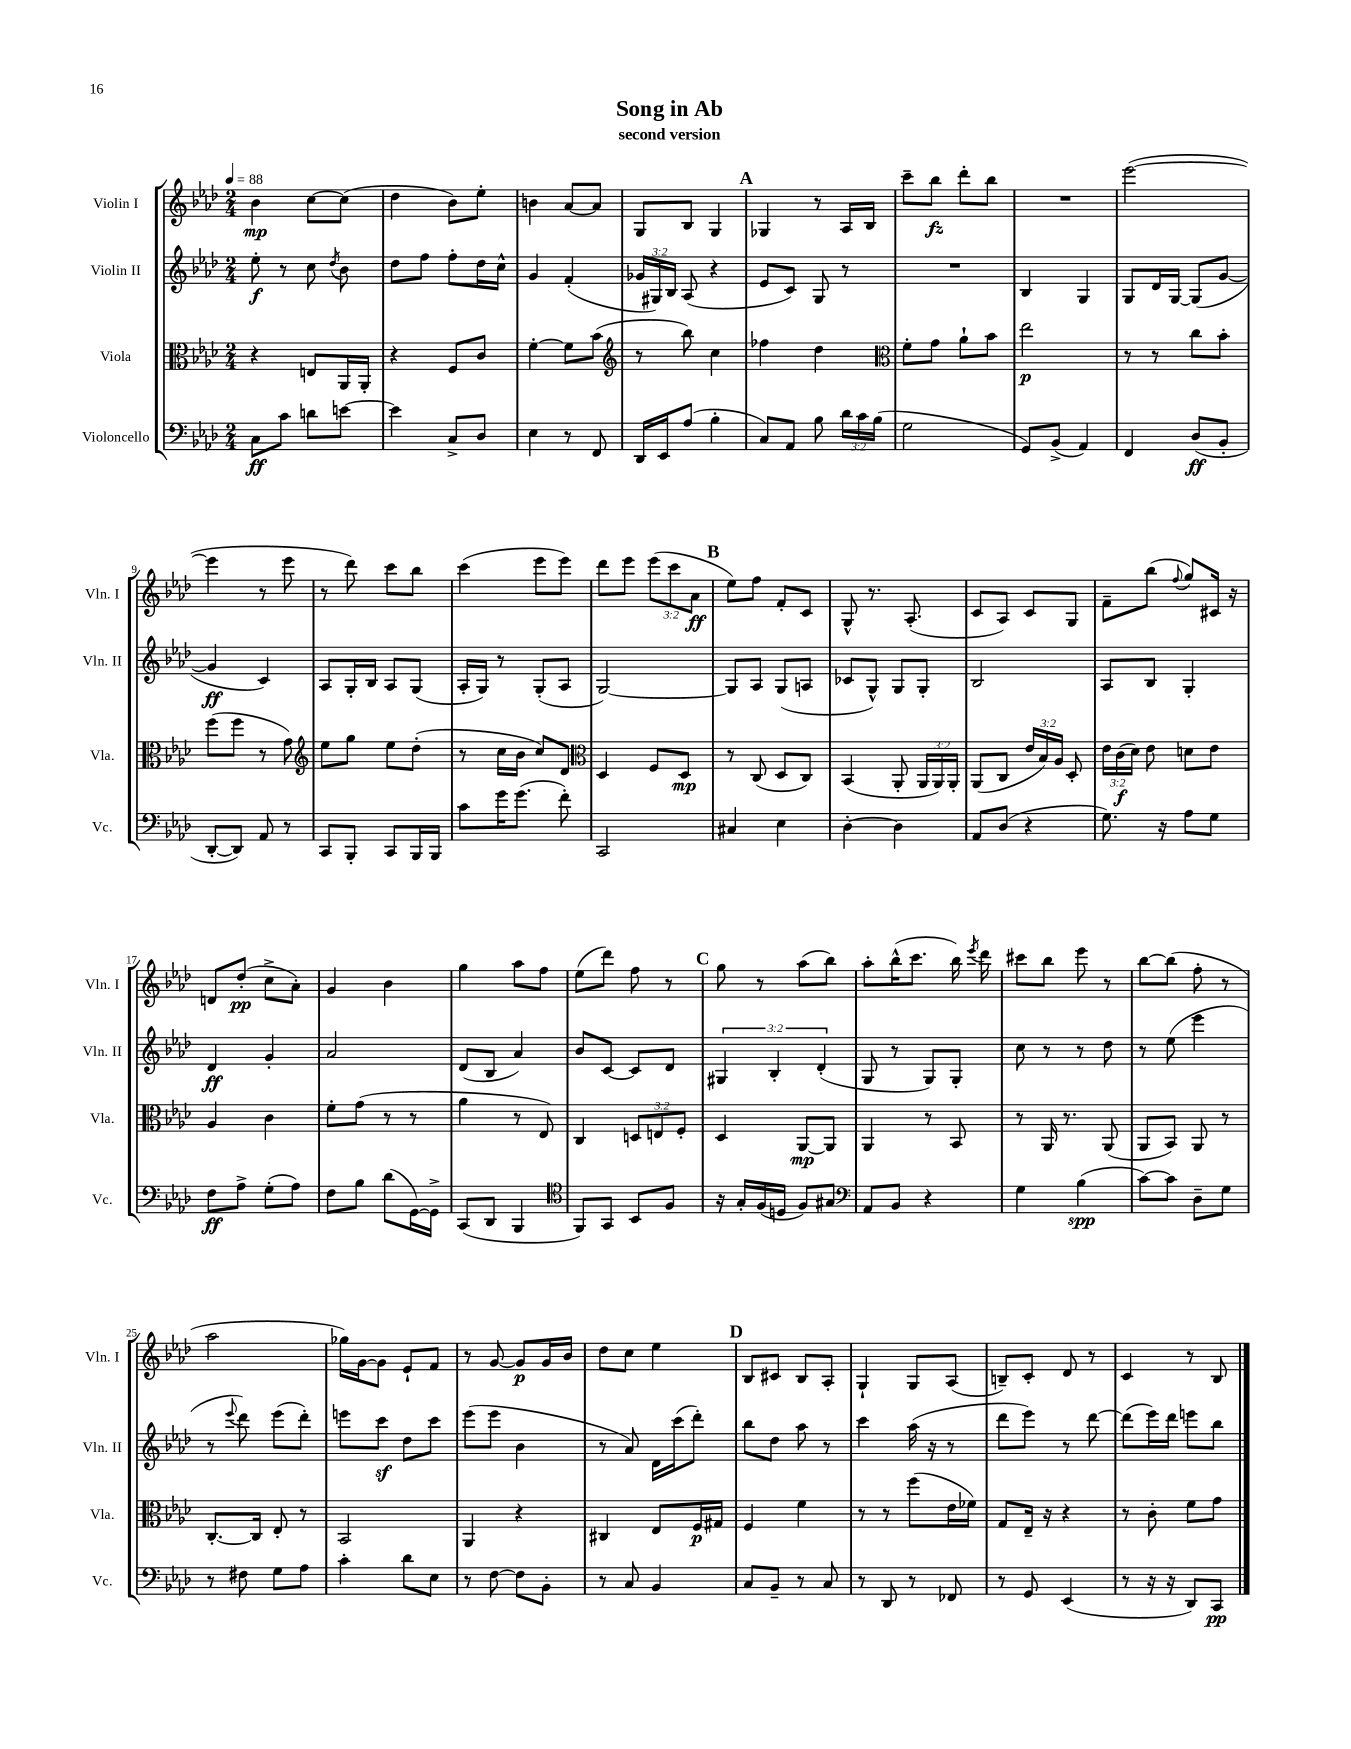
\header { title = "Song in Ab" subtitle = "second version" }
<<
\new StaffGroup <<
\new Staff = "s0" \with { instrumentName = "Violin I" shortInstrumentName = "Vln. I" } {
    \clef treble \key aes \major \numericTimeSignature \time 2/4 \override Staff.TupletNumber.text = #tuplet-number::calc-fraction-text \tempo 4 = 88
    \autoBeamOff bes'4\mp c''8[~ c''8]( |
    des''4 bes'8[) ees''8]-. |
    b'4 aes'8[~ aes'8] |
    g8[ bes8] g4 |
    \mark \markup { \bold "A" } ges4 r8 aes16[ bes16] |
    c'''8[-- bes''8]\fz des'''8[-. bes''8] |
    R2 |
    ees'''2~( |
    ees'''4 r8 ees'''8 |
    r8 des'''8) c'''8[ bes''8] |
    c'''4( ees'''8[ ees'''8]) |
    des'''8[ ees'''8] \tuplet 3/2 { ees'''8[( c'''8 aes'8]\ff } |
    \mark \markup { \bold "B" } ees''8[) f''8] f'8[-. c'8] |
    g8-^ r8. aes8.-.( |
    c'8[ aes8]) c'8[ g8] |
    f'8[-- bes''8]( \appoggiatura { f''8 } g''8[) cis'16] r16 |
    d'8[ des''8]-.\pp( c''8[-> aes'8]-.) |
    g'4 bes'4 |
    g''4 aes''8[ f''8] |
    ees''8[( des'''8]) f''8 r8 |
    \mark \markup { \bold "C" } g''8 r8 aes''8[( bes''8]) |
    aes''8[-. bes''16-^( c'''8.] bes''16) \acciaccatura { ees'''8 } des'''16 |
    cis'''8[ bes''8] ees'''8 r8 |
    bes''8[~ bes''8]( f''8-. r8 |
    aes''2 |
    ges''16[) g'16~ g'8] ees'8[-! f'8] |
    r8 g'8~ g'8[\p g'16 bes'16] |
    des''8[ c''8] ees''4 |
    \mark \markup { \bold "D" } bes8[ cis'8] bes8[ aes8]-. |
    g4-! g8[ aes8]( |
    b8[--) c'8]-. des'8 r8 |
    c'4 r8 bes8 \bar "|." |
}
\new Staff = "s1" \with { instrumentName = "Violin II" shortInstrumentName = "Vln. II" } {
    \clef treble \key aes \major \numericTimeSignature \time 2/4 \override Staff.TupletNumber.text = #tuplet-number::calc-fraction-text
    \autoBeamOff ees''8-.\f r8 c''8 \acciaccatura { des''8 } bes'8 |
    des''8[ f''8] f''8[-. des''16 c''16]-^ |
    g'4 f'4-.( |
    \tuplet 3/2 { ges'16[ gis16) bes16] } aes8( r4 |
    \mark \markup { \bold "A" } ees'8[ c'8]) g8 r8 |
    R2 |
    bes4 g4 |
    g8[ des'16 g16]~ g8[( g'8]~ |
    g'4\ff c'4) |
    aes8[ g16-. bes16] aes8[ g8]( |
    aes16[-. g16]) r8 g8[-.( aes8] |
    g2~) |
    \mark \markup { \bold "B" } g8[ aes8] g8[( a8] |
    ces'8[ g8]-^) g8[ g8]-. |
    bes2 |
    aes8[ bes8] g4-. |
    des'4\ff g'4-. |
    aes'2 |
    des'8[( bes8] aes'4) |
    bes'8[ c'8]~ c'8[ des'8] |
    \mark \markup { \bold "C" } \tuplet 3/2 { gis4 bes4-. des'4-.( } |
    g8 r8 g8[) g8]-. |
    c''8 r8 r8 des''8 |
    r8 ees''8( ees'''4 |
    r8 \appoggiatura { ees'''8 } des'''8) ees'''8[( des'''8]-.) |
    e'''8[ c'''8]\sf des''8[ c'''8] |
    ees'''8[( ees'''8] bes'4 |
    r8 aes'8) des'16[ c'''16( des'''8]-.) |
    \mark \markup { \bold "D" } bes''8[ des''8] aes''8 r8 |
    c'''4 aes''16( r16 r8 |
    des'''8[ ees'''8]) r8 des'''8~ |
    des'''8[( ees'''16) des'''16] e'''8[ bes''8] \bar "|." |
}
\new Staff = "s2" \with { instrumentName = "Viola" shortInstrumentName = "Vla." } {
    \clef alto \key aes \major \numericTimeSignature \time 2/4 \override Staff.TupletNumber.text = #tuplet-number::calc-fraction-text
    \autoBeamOff r4 e8[ aes,16 aes,16]-. |
    r4 f8[ c'8] |
    f'4~-. f'8[ bes'8]( |
    \clef treble r8 bes''8) c''4 |
    \mark \markup { \bold "A" } fes''4 des''4 |
    \clef alto f'8[-. g'8] aes'8[-! bes'8] |
    ees''2\p |
    r8 r8 c''8[ bes'8]-. |
    f''8[( f''8] r8 g'8) |
    \clef treble ees''8[ g''8] ees''8[ des''8]-.( |
    r8 c''16[ bes'16] c''8[) des'8] |
    \clef alto des4 f8[ des8]\mp |
    \mark \markup { \bold "B" } r8 c8( des8[ c8]) |
    bes,4( aes,8-. \tuplet 3/2 { aes,16[ aes,16) aes,16]-. } |
    aes,8[( c8] \tuplet 3/2 { ees'16[ bes16) aes16] } des8-. |
    \tuplet 3/2 { ees'16[ c'16\f( des'16]) } ees'8 d'8[ ees'8] |
    aes4 c'4 |
    f'8[-. g'8]( r8 r8 |
    aes'4 r8 ees8) |
    c4 \tuplet 3/2 { d8[ e8 f8]-. } |
    \mark \markup { \bold "C" } des4 aes,8[~\mp aes,8] |
    aes,4 r8 bes,8 |
    r8 aes,16 r8. aes,8( |
    aes,8[ bes,8]) aes,8 r8 |
    c8.[~-. c16] ees8-. r8 |
    bes,2 |
    aes,4 r4 |
    cis4 ees8[ f16\p gis16] |
    \mark \markup { \bold "D" } f4 f'4 |
    r8 r8 f''8[( ees'16 fes'16]) |
    g8[ ees16]-- r16 r4 |
    r8 c'8-. f'8[ g'8] \bar "|." |
}
\new Staff = "s3" \with { instrumentName = "Violoncello" shortInstrumentName = "Vc." } {
    \clef bass \key aes \major \numericTimeSignature \time 2/4 \override Staff.TupletNumber.text = #tuplet-number::calc-fraction-text
    \autoBeamOff c8[\ff c'8] d'8[ e'8]~ |
    e'4 c8[-> des8] |
    ees4 r8 f,8 |
    des,16[ ees,16 aes8]( bes4-. |
    \mark \markup { \bold "A" } c8[) aes,8] bes8 \tuplet 3/2 { des'16[ c'16 bes16]( } |
    g2 |
    g,8[) bes,8]->( aes,4) |
    f,4 des8[\ff( bes,8]-. |
    des,8[~-. des,8]) aes,8 r8 |
    c,8[ bes,,8]-. c,8[ bes,,16 bes,,16] |
    c'8[ g'16 g'8.]( f'8-.) |
    c,2 |
    \mark \markup { \bold "B" } cis4 ees4 |
    des4~-. des4 |
    aes,8[ des8]( r4 |
    g8.) r16 aes8[ g8] |
    f8[\ff aes8]-> g8[-.( aes8]) |
    f8[ bes8] des'8[( g,16~) g,16]-> |
    c,8[( des,8] bes,,4 |
    \clef tenor f,8[) g,8] bes,8[ f8] |
    \mark \markup { \bold "C" } r16 g16[-. f16( d16] f8[) gis8] |
    \clef bass aes,8[ bes,8] r4 |
    g4 bes4\spp( |
    c'8[~) c'8] des8[-- g8] |
    r8 fis8 g8[ aes8] |
    c'4-. des'8[ ees8] |
    r8 f8~ f8[ bes,8]-. |
    r8 c8 bes,4 |
    \mark \markup { \bold "D" } c8[ bes,8]-- r8 c8 |
    r8 des,8 r8 fes,8 |
    r8 g,8 ees,4( |
    r8 r16 r16 des,8[) c,8]\pp \bar "|." |
}
>>
>>
